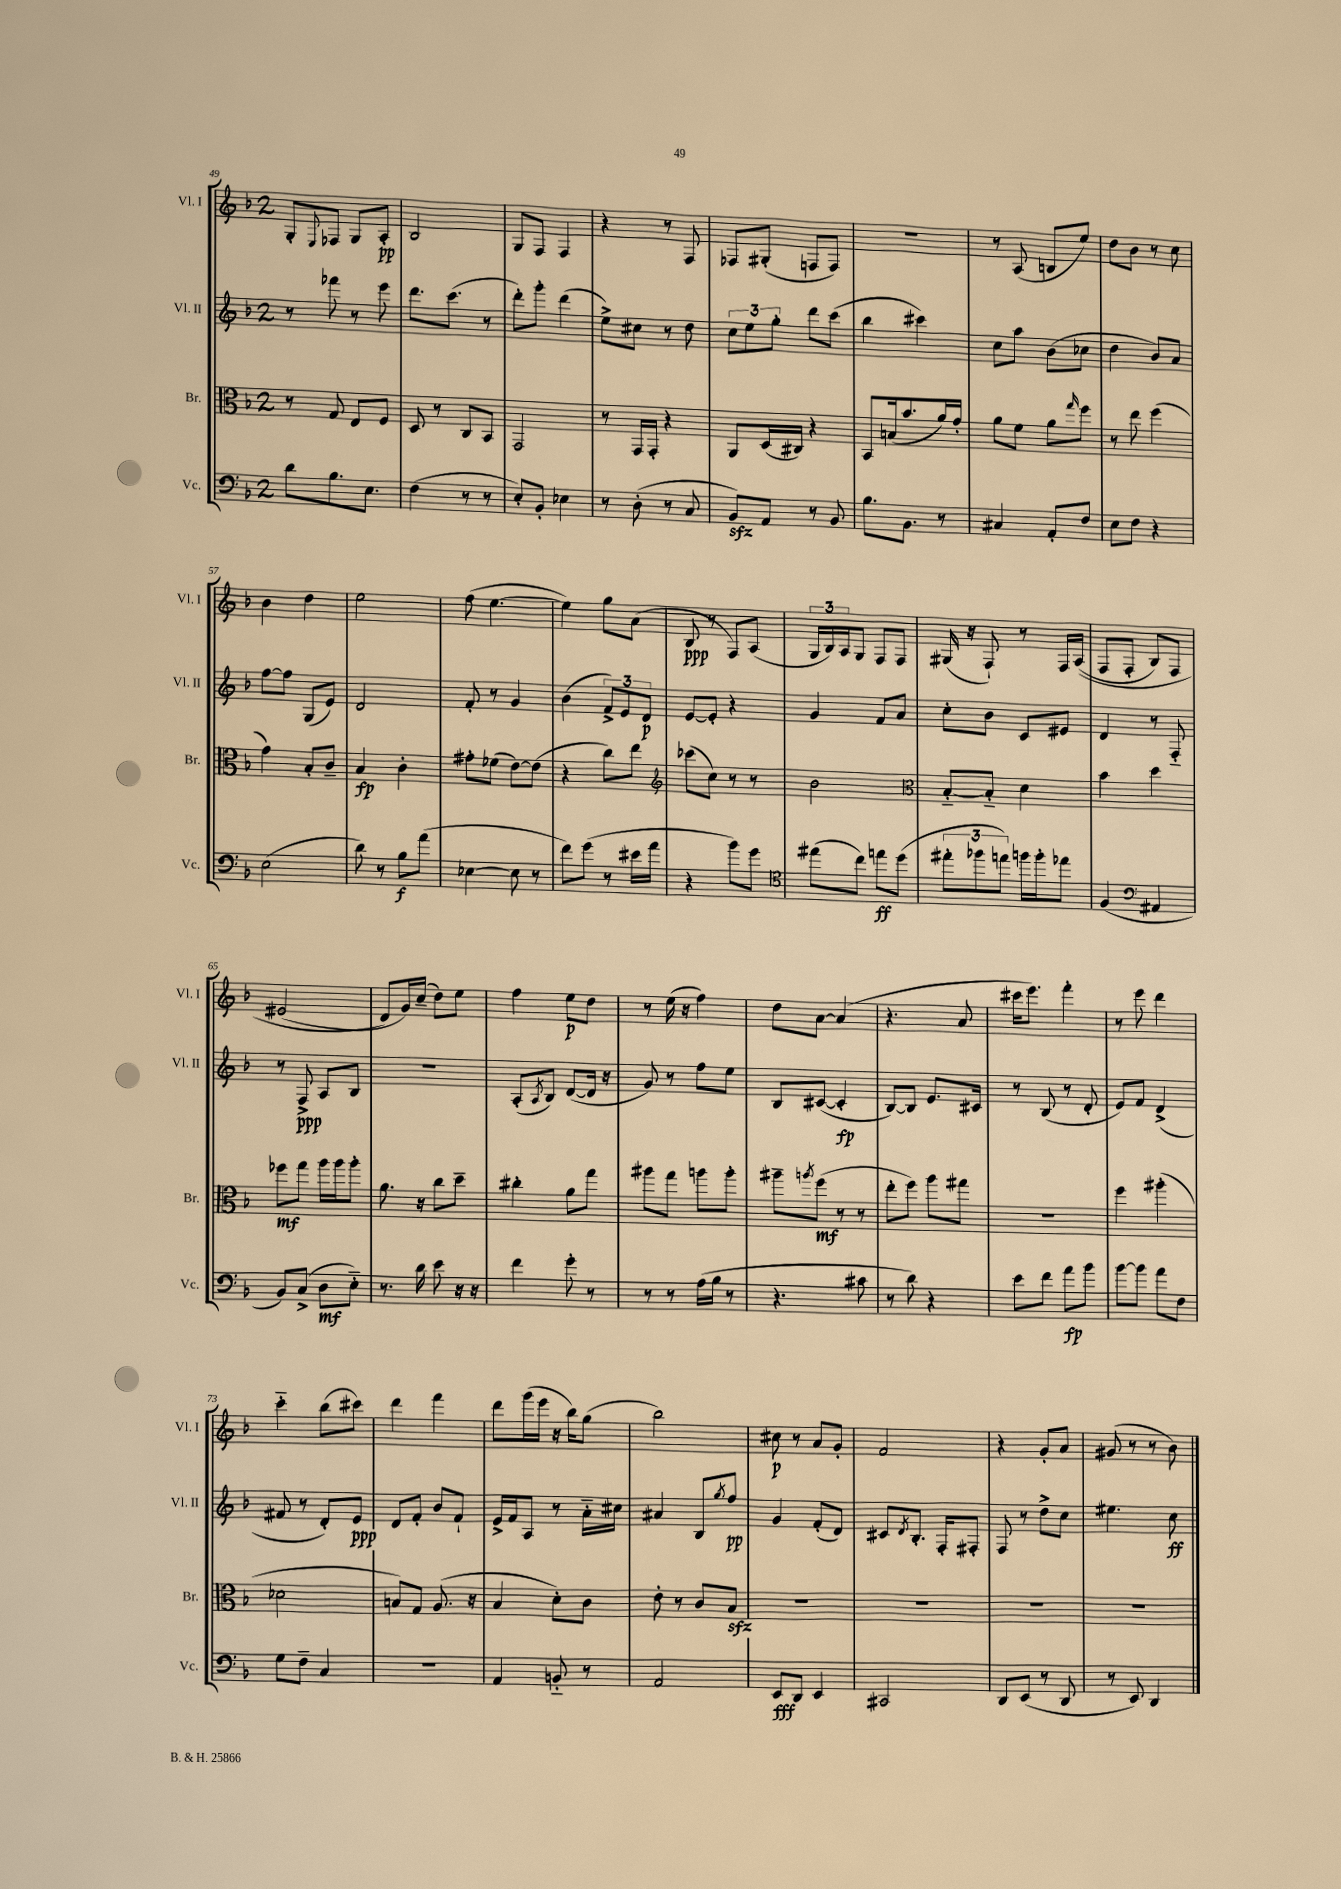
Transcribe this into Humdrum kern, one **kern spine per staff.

**kern	**dynam	**kern	**dynam	**kern	**dynam	**kern	**dynam
*part4	*part4	*part3	*part3	*part2	*part2	*part1	*part1
*staff4	*staff4	*staff3	*staff3	*staff2	*staff2	*staff1	*staff1
*I"Vc.	*	*I"Br.	*	*I"Vl. II	*	*I"Vl. I	*
*I'Vc.	*	*I'Br.	*	*I'Vl. II	*	*I'Vl. I	*
*clefF4	*	*clefC3	*	*clefG2	*	*clefG2	*
*k[b-]	*	*k[b-]	*	*k[b-]	*	*k[b-]	*
*M2/4	*	*M2/4	*	*M2/4	*	*M2/4	*
=49	=49	=49	=49	=49	=49	=49	=49
8d\L	.	8r	.	8r	.	8G'/L	.
.	.	.	.	.	.	8qqE/	.
8.B-\	.	8G/	.	8fff-X\	.	8F-X/J	.
.	.	8E/L	.	8r	.	8G/L	.
8.E\J	.	.	.	.	.	.	.
.	.	8F/J	.	8eee\	.	8A'/J	pp
=50	=50	=50	=50	=50	=50	=50	=50
(4F\	.	8D/	.	8.ddd\L	.	2B-/	.
.	.	8r	.	.	.	.	.
.	.	.	.	(8.ccc\J	.	.	.
8r	.	8C/L	.	.	.	.	.
8r	.	8BB-/J	.	8r	.	.	.
=51	=51	=51	=51	=51	=51	=51	=51
8E'/L)	.	2GG/	.	8ddd'\L)	.	8G/L	.
8BB-'/J	.	.	.	8ggg'\J	.	8F/J	.
4E-X\	.	.	.	(4ddd\	.	4F/	.
=52	=52	=52	=52	=52	=52	=52	=52
8r	.	8r	.	8ee^\L)	.	4r	.
(8D'\	.	16GG/LL	.	8cc#X\J	.	.	.
.	.	16GG'/JJ	.	.	.	.	.
8r	.	4r	.	8r	.	8r	.
8C/	.	.	.	8dd\	.	8F/	.
=53	=53	=53	=53	=53	=53	=53	=53
8BB-zz/L)	.	8AA/L	.	12cc\L	.	8F-X/L	.
.	.	.	.	12ee\	.	.	.
8AA/J	.	(16D/L	.	.	.	(8G#X'/J	.
.	.	.	.	12gg'\J	.	.	.
.	.	16C#X/JJ)	.	.	.	.	.
8r	.	4r	.	8ddd\L	.	8Fn/L	.
8BB-/	.	.	.	(8ccc\J	.	8F/J)	.
=54	=54	=54	=54	=54	=54	=54	=54
8.B-\L	.	8BB-/L	.	4bb-\	.	2r	.
.	.	(16Bn/k	.	.	.	.	.
8.BB-\J	.	8.b-/	.	.	.	.	.
.	.	.	.	4ccc#X\)	.	.	.
8r	.	16a/L)	.	.	.	.	.
.	.	16g'/JJ	.	.	.	.	.
=55	=55	=55	=55	=55	=55	=55	=55
4C#X/	.	8a\L	.	8cc\L	.	8r	.
.	.	8f\J	.	8aa\J	.	(8A/	.
8AA'/L	.	8a\L	.	(8b-\L	.	8Bn/L	.
.	.	16qqgg/	.	.	.	.	.
8F/J	.	8ff\J	.	8cc-X\J	.	8ee/J)	.
=56	=56	=56	=56	=56	=56	=56	=56
8E\L	.	8r	.	4dd\	.	8dd\L	.
8F\J	.	8ee\	.	.	.	8b-\J	.
4r	.	(4ff\	.	8b-/L)	.	8r	.
.	.	.	.	8a/J	.	8cc\	.
!!LO:LB:g=z
=57	=57	=57	=57	=57	=57	=57	=57
(2E\	.	4g\)	.	[8ff\L	.	4b-\	.
.	.	.	.	8ff\J]	.	.	.
.	.	8B-'/L	.	(8G/L	.	4dd\	.
.	.	8c~/J	.	8e/J)	.	.	.
=58	=58	=58	=58	=58	=58	=58	=58
8d\)	.	4B-/	fp	2d/	.	2ee\	.
8r	.	.	.	.	.	.	.
8B-\L	f	4c'\	.	.	.	.	.
(8a\J	.	.	.	.	.	.	.
=59	=59	=59	=59	=59	=59	=59	=59
[4E-X\	.	8g#X'\L	.	8f'/	.	(8ff\	.
.	.	(8f-X\J	.	8r	.	[4.ee\	.
8E-\]	.	[8e\L)	.	4g/	.	.	.
8r	.	(8e\J]	.	.	.	.	.
=60	=60	=60	=60	=60	=60	=60	=60
8f\L)	.	4r	.	(4b-\	.	4ee\])	.
(8g\J	.	.	.	.	.	.	.
8r	.	8cc\L)	.	12f^/L)	.	8gg\L	.
.	.	.	.	12e/	.	.	.
16e#X\LL	.	8ee\J	.	.	.	(8a\J	.
.	.	.	.	12d/J	p	.	.
16a\JJ	.	.	.	.	.	.	.
=61	=61	=61	=61	=61	=61	=61	=61
*	*	*clefG2	*	*	*	*	*
4r	.	(8ccc-X\L	.	[8e/L	.	8B-/	ppp
.	.	8cc\J)	.	8e'/J]	.	8r	.
8b-\L)	.	8r	.	4r	.	8F/L)	.
8g\J	.	8r	.	.	.	(8A/J	.
=62	=62	=62	=62	=62	=62	=62	=62
*clefC4	*	*	*	*	*	*	*
(8ee#X\L	.	2b-\	.	4g/	.	24G/LL	.
.	.	.	.	.	.	24B-/)	.
.	.	.	.	.	.	24A/J	.
8cc\J)	.	.	.	.	.	8G/J	.
8een\L	ff	.	.	8f/L	.	8F/L	.
(8dd\J	.	.	.	8a/J	.	8F/J	.
=63	=63	=63	=63	=63	=63	=63	=63
*	*	*clefC3	*	*	*	*	*
12ee#X'\L	.	[8B-/L	.	8cc'\L	.	(16G#X/	.
.	.	.	.	.	.	16r	.
12ff-X\	.	.	.	.	.	.	.
.	.	8B-/J]	.	8b-\J	.	8F`/)	.
12een\J)	.	.	.	.	.	.	.
16ffn\LL	.	4d\	.	8c/L	.	8r	.
16ff'\J	.	.	.	.	.	.	.
8ee-X\J	.	.	.	8e#X/J	.	16F/LL	.
.	.	.	.	.	.	((16A/JJ	.
=64	=64	=64	=64	=64	=64	=64	=64
(4F/	.	4b-\	.	4d/	.	8F/L	.
.	.	.	.	.	.	8F'/J	.
*clefF4	*	*	*	*	*	*	*
4AA#X/	.	4dd\	.	8r	.	8B-/L)	.
.	.	.	.	8F/	.	8F/J	.
!!LO:LB:g=z
=65	=65	=65	=65	=65	=65	=65	=65
8BB-/L)	.	8ff-X\L	mf	8r	.	(2e#X/	.
(8C^/J	.	8gg\J	.	8F^/	ppp	.	.
8D\L	mf	16aa\LL	.	8A/L	.	.	.
.	.	16aa\J	.	.	.	.	.
8E\J)	.	8aa'\J	.	8B-/J	.	.	.
=66	=66	=66	=66	=66	=66	=66	=66
8.r	.	8.a\	.	2r	.	8d/L)	.
.	.	.	.	.	.	16g/L)	.
16d\	.	16r	.	.	.	(16cc~/JJ	.
8e\	.	8cc\L	.	.	.	8dd\L)	.
16r	.	8dd~\J	.	.	.	8ee\J	.
16r	.	.	.	.	.	.	.
=67	=67	=67	=67	=67	=67	=67	=67
4f\	.	4cc#X'\	.	(8A'/L	.	4ff\	.
.	.	.	.	8qA/	.	.	.
.	.	.	.	8B-/J)	.	.	.
8g'\	.	8a\L	.	([8d/L	.	8ee\L	p
8r	.	8gg\J	.	16d/Jk]	.	8dd\J	.
.	.	.	.	16r	.	.	.
=68	=68	=68	=68	=68	=68	=68	=68
8r	.	8aa#X\L	.	8g/)	.	8r	.
8r	.	8gg\J	.	8r	.	(16ee\	.
.	.	.	.	.	.	16r	.
(16A\LL	.	8aan\L	.	8ff\L	.	4ff\)	.
16B-\JJ	.	.	.	.	.	.	.
8r	.	8aa'\J	.	8ee\J	.	.	.
=69	=69	=69	=69	=69	=69	=69	=69
4.r	.	8aa#X~\L	.	8B-/L	.	8dd\L	.
.	.	8qaan/	.	.	.	.	.
.	.	(8ff\J	mf	([8c#X/J	.	[8a\J	.
.	.	8r	.	4c#'/]	fp	(4a/]	.
8c#X\	.	8r	.	.	.	.	.
=70	=70	=70	=70	=70	=70	=70	=70
8r	.	8ee'\L	.	[8B-/L)	.	4.r	.
8d\)	.	8ff\J)	.	8B-/J]	.	.	.
4r	.	8aa\L	.	8.e/L	.	.	.
.	.	8gg#X\J	.	.	.	8a/	.
.	.	.	.	16c#X/Jk	.	.	.
=71	=71	=71	=71	=71	=71	=71	=71
8e\L	.	2r	.	8r	.	16ccc#X\KL	.
.	.	.	.	.	.	8.eee\J)	.
8f\J	.	.	.	(8B-/	.	.	.
8a\L	fp	.	.	8r	.	4fff'\	.
8b-\J	.	.	.	8d'/	.	.	.
=72	=72	=72	=72	=72	=72	=72	=72
[8b-\L	.	4ff\	.	8e/L)	.	8r	.
8b-\J]	.	.	.	8f/J	.	8eee\	.
8a\L	.	(4aa#X'\	.	(4d^/	.	4ddd\	.
8F\J	.	.	.	.	.	.	.
!!LO:LB:g=z
=73	=73	=73	=73	=73	=73	=73	=73
8G\L	.	2d-X\	.	8f#X/	.	4ccc\	.
8F~\J	.	.	.	8r	.	.	.
4C/	.	.	.	8d'/L)	.	(8bb-\L	.
.	.	.	.	8e/J	ppp	8ccc#X\J)	.
=74	=74	=74	=74	=74	=74	=74	=74
2r	.	8Bn/L)	.	8d/L	.	4ddd\	.
.	.	8G/J	.	8f'/J	.	.	.
.	.	(8.A/	.	8b-/L	.	4fff\	.
.	.	.	.	8f`/J	.	.	.
.	.	16r	.	.	.	.	.
=75	=75	=75	=75	=75	=75	=75	=75
4AA/	.	4B-/	.	16e^/LL	.	8ddd\L	.
.	.	.	.	16f/J	.	.	.
.	.	.	.	8A/J	.	(16ggg\L	.
.	.	.	.	.	.	16eee\JJ	.
8BBn/	.	8d'\L)	.	8r	.	16r	.
.	.	.	.	.	.	16bb-\KL)	.
8r	.	8c\J	.	16a\LL	.	(8gg\J	.
.	.	.	.	16cc#X\JJ	.	.	.
=76	=76	=76	=76	=76	=76	=76	=76
2AA/	.	8e'\	.	4a#X/	.	2bb-\)	.
.	.	8r	.	.	.	.	.
.	.	8c/L	.	8B-/L	.	.	.
.	.	.	.	8qgg/	.	.	.
.	.	8B-zz/J	.	8ff/J	pp	.	.
=77	=77	=77	=77	=77	=77	=77	=77
8EE/L	fff	2r	.	4g/	.	8cc#X\	p
8DD/J	.	.	.	.	.	8r	.
4EE/	.	.	.	(8f'/L	.	8a/L	.
.	.	.	.	8d/J)	.	8g'/J	.
=78	=78	=78	=78	=78	=78	=78	=78
2CC#X/	.	2r	.	8c#X/L	.	2f/	.
.	.	.	.	8qd/	.	.	.
.	.	.	.	8.B-'/J	.	.	.
.	.	.	.	16F'/KL	.	.	.
.	.	.	.	8F#X'/J	.	.	.
=79	=79	=79	=79	=79	=79	=79	=79
8DD/L	.	2r	.	8F/	.	4r	.
(8EE/J	.	.	.	8r	.	.	.
8r	.	.	.	8dd^\L	.	8g'/L	.
8DD/	.	.	.	8cc\J	.	8a/J	.
=80	=80	=80	=80	=80	=80	=80	=80
8r	.	2r	.	4.ee#X\	.	(8g#X/	.
8EE/)	.	.	.	.	.	8r	.
4DD/	.	.	.	.	.	8r	.
.	.	.	.	8cc\	ff	8b-\)	.
==	==	==	==	==	==	==	==
*-	*-	*-	*-	*-	*-	*-	*-
